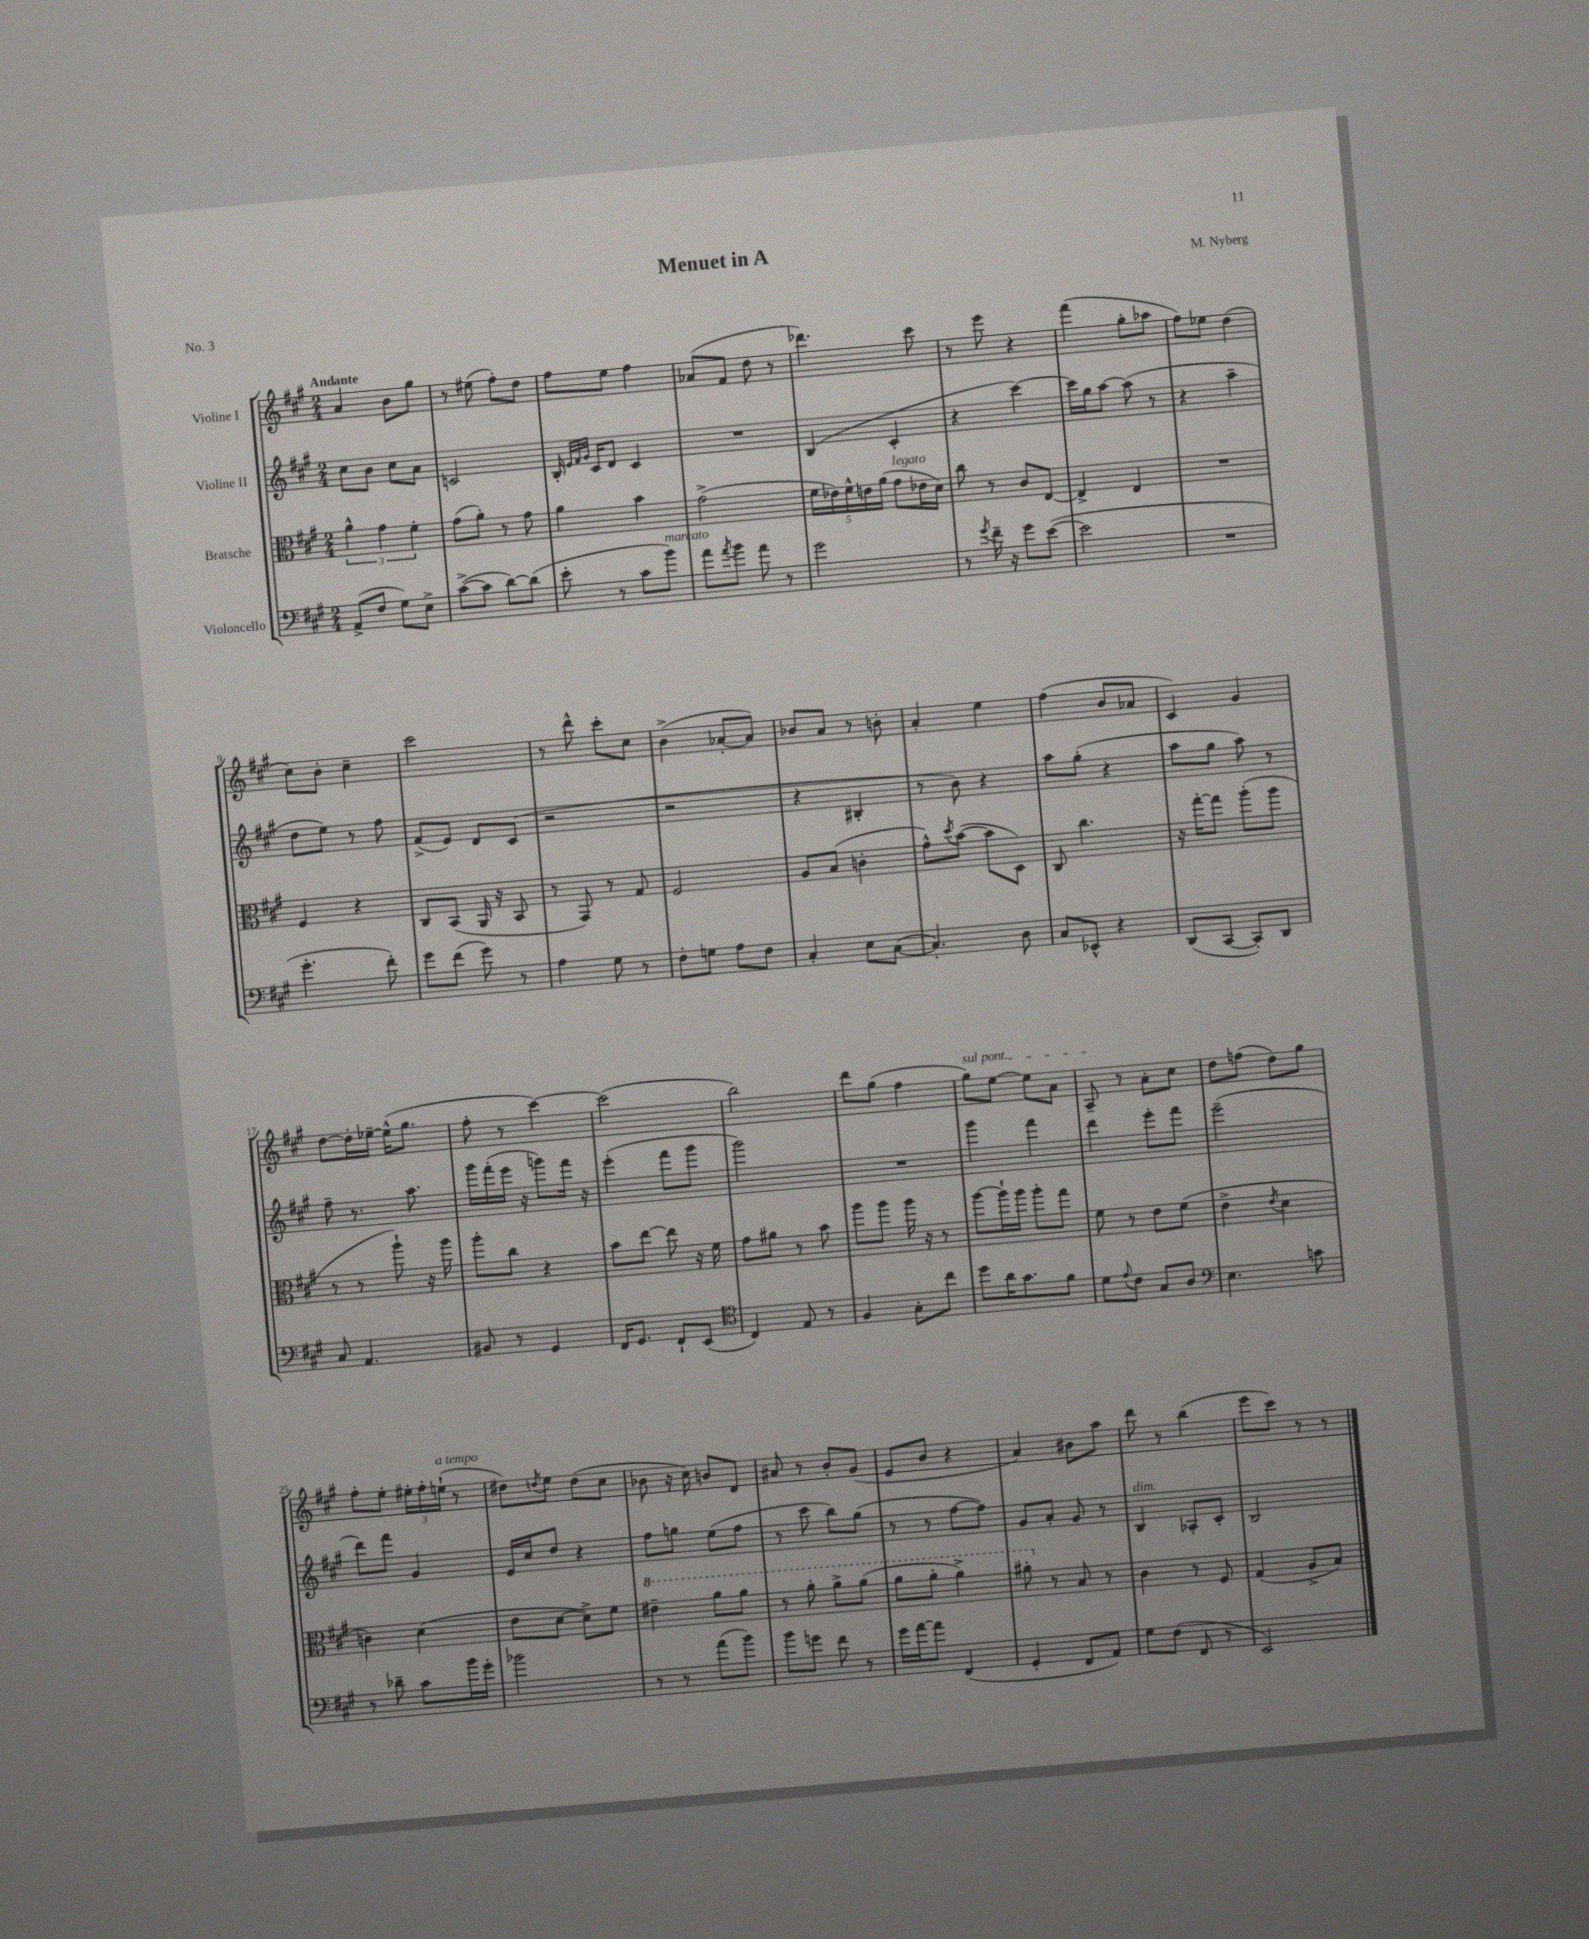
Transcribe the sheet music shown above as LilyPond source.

\header { title = "Menuet in A" composer = "M. Nyberg" piece = "No. 3" }
<<
\new StaffGroup <<
\new Staff = "s0" \with { instrumentName = "Violine I" } {
    \clef treble \key a \major \numericTimeSignature \time 2/4 \tempo "Andante"
    a'4 b'8 gis''8 |
    r8 eis''8( fis''8-.) d''8 |
    fis''8 e''8 fis''4 |
    aes'8( fis'8 d''8 r8 |
    des'''4.) cis'''8 |
    r8 e'''8 r4 |
    fis'''4( gis''8-. aes''8 |
    fis''8) ees''8 d''4( |
    cis''8) b'8-. cis''4-- |
    cis'''2 |
    r8 d'''8-^ cis'''8-. cis''8 |
    b'4->( aes'8~-. aes'8) |
    bes'8 a'8 r8 b'8-. |
    a'4-. e''4 |
    fis''4( b'8 aes'8 |
    cis'4) gis'4 |
    d''8~ d''16-. ees''16~-- ees''16-^( gis''8. |
    fis''8-. r8 cis'''4~) |
    cis'''2( |
    b''2) |
    d'''8 gis''8( fis''4 |
    \once \override TextSpanner.bound-details.left.text = \markup { \italic "sul pont." } gis''8\startTextSpan) e''8~ e''8 a'8 |
    a8--\stopTextSpan r8 a'8-. cis''8 |
    d''8 f''8( d''8) gis''8 |
    fis''8-. e''8-. \tuplet 3/2 { eis''16-. fis''16-. e''16-!^\markup { \italic "a tempo" }( } r8 |
    dis''8) \acciaccatura { d''8 } e''8 d''8( cis''8 |
    bes'8 r16 cis''16) b'8 d'8 |
    ais'8 r8 b'8-. gis'8( |
    e'8 b'8 r4 |
    a'4) bis'8 a''8 |
    d'''8 r8 b''4( |
    e'''8 cis'''8) r8 r8 \bar "|." |
}
\new Staff = "s1" \with { instrumentName = "Violine II" } {
    \clef treble \key a \major \numericTimeSignature \time 2/4
    cis''8 b'8 cis''8 a'8 |
    c'2 |
    b16-. \grace { e'32 fis'32 gis'32 } cis'16 d'8 cis'4 |
    R2 |
    b4( cis'4-. |
    r4 cis'''4~) |
    cis'''16 gis''16 a''8~ a''8( r8 |
    r4 a''4-- |
    d''8 e''8) r8 fis''8 |
    fis'8->( e'8) d'8 cis'8( |
    r2 |
    r2 |
    r4 bis4-. |
    r8 b'8) r4 |
    a''8 gis''8-.( r4 |
    a''8 gis''8 a''8) r8 |
    fis''8-- r8. a''8. |
    gis'''16 fis'''16-.( e'''16 r16 g'''8) fis'''16 r16 |
    e'''4-.( fis'''8 gis'''8 |
    gis'''2) |
    R2 |
    gis'''4 fis'''4 |
    d'''4 e'''8-. fis'''8 |
    e'''2--( |
    d'''8) fis'''8 gis'4 |
    e'16 cis''16 d''8 r4 |
    fis''8 g''8 e''8( fis''8 |
    r8 cis'''8 b''8) gis''8( |
    r8 r8 fis''8~ fis''8) |
    gis'8 a'8-. gis'8 r8 |
    b4^\markup { \italic "dim." } aes8-. cis'8-. |
    b2 \bar "|." |
}
\new Staff = "s2" \with { instrumentName = "Bratsche" } {
    \clef alto \key a \major \numericTimeSignature \time 2/4
    \tuplet 3/2 { a'4-^ gis'4 fis'4-. } |
    gis'8( a'8-.) r8 gis'8 |
    a'4 b'4 |
    gis'2->( |
    \tuplet 5/4 { fis'16 ees'16) fis'16-^ e'16 a'16( } gis'8^\markup { \italic "legato" } ees'16 d'16) |
    cis''8 r8 cis'8 e8~ |
    e4-> e4 |
    R2 |
    fis4 r4 |
    cis8 b,8( a,16 r16 b,8 |
    r8 gis,8) r8 gis8 |
    fis2 |
    a8 b8( c'4-. |
    gis'8-^) \acciaccatura { d''8 } b'8~( b'8 d8) |
    cis8 cis''4. |
    r16 gis''16~-. gis''8 a''8-.( a''8 |
    r8 r8 a''8-!) r16 a''16 |
    a''8-. cis''8 r4 |
    b'8 e''8~ e''8 r16 fis'16 |
    gis'8 ais'8 r8 b'8 |
    a''8 a''8 a''16 r16 r8 |
    a''8~ a''16-! a''16 a''8-. gis''8 |
    fis'8 r8 e'8 fis'8( |
    e'4-> \acciaccatura { e'8 } d'4 |
    c'4) d'4( |
    e'8 d'8~ d'8->) fis'8 |
    \ottava #1 eis''4-- a''8 a''8 |
    r8 a''8-. a''8-> a''8( |
    a''8 a''8-. a''4->) |
    ais''8-. \ottava #0 r8 b8 r8 |
    cis'4 r8 fis8 |
    gis4( a8-> b8) \bar "|." |
}
\new Staff = "s3" \with { instrumentName = "Violoncello" } {
    \clef bass \key a \major \numericTimeSignature \time 2/4
    a,8->( fis8 gis8) e8-> |
    cis'8~->( cis'8 d'8~) d'8( |
    e'8-. r8 cis'8 b'8^\markup { \italic "marcato" }) |
    a'8 \acciaccatura { a'8 } b'8 a'8 r8 |
    gis'2 |
    r8 \acciaccatura { gis'8 } fis'16-- r16 gis'8 e'8~( |
    e'2 |
    R2 |
    gis'4.-. fis'8-.) |
    gis'8 fis'8( gis'8) r8 |
    a4 gis8 r8 |
    fis8-. g8 a8 fis8 |
    cis4-. e8 cis8~( |
    cis4.-.) d8 |
    cis8 ees,8-^ r4 |
    d,8( cis,8~ cis,8-.) d,8 |
    cis8 a,4. |
    bis,8 r8 gis,4 |
    fis,16 gis,8. fis,8-! e,8( |
    \clef tenor cis4) e8 r8 |
    fis4 gis8-. cis''8 |
    d''8 a'16 gis'8. fis'8 |
    d'8 \appoggiatura { e'8 } cis'8 gis8 a8 |
    \clef bass e4. c'8 |
    r8 des'8-- cis'8 b'16 gis'16-. |
    bes'2 |
    r8 r8 a'8( b'8) |
    b'8 g'8 fis'8 r8 |
    gis'16 a'16~ a'8 fis,4( |
    gis,4-. fis,8 a,8) |
    gis8 fis8( fis,8 r8 |
    e,2) \bar "|." |
}
>>
>>
